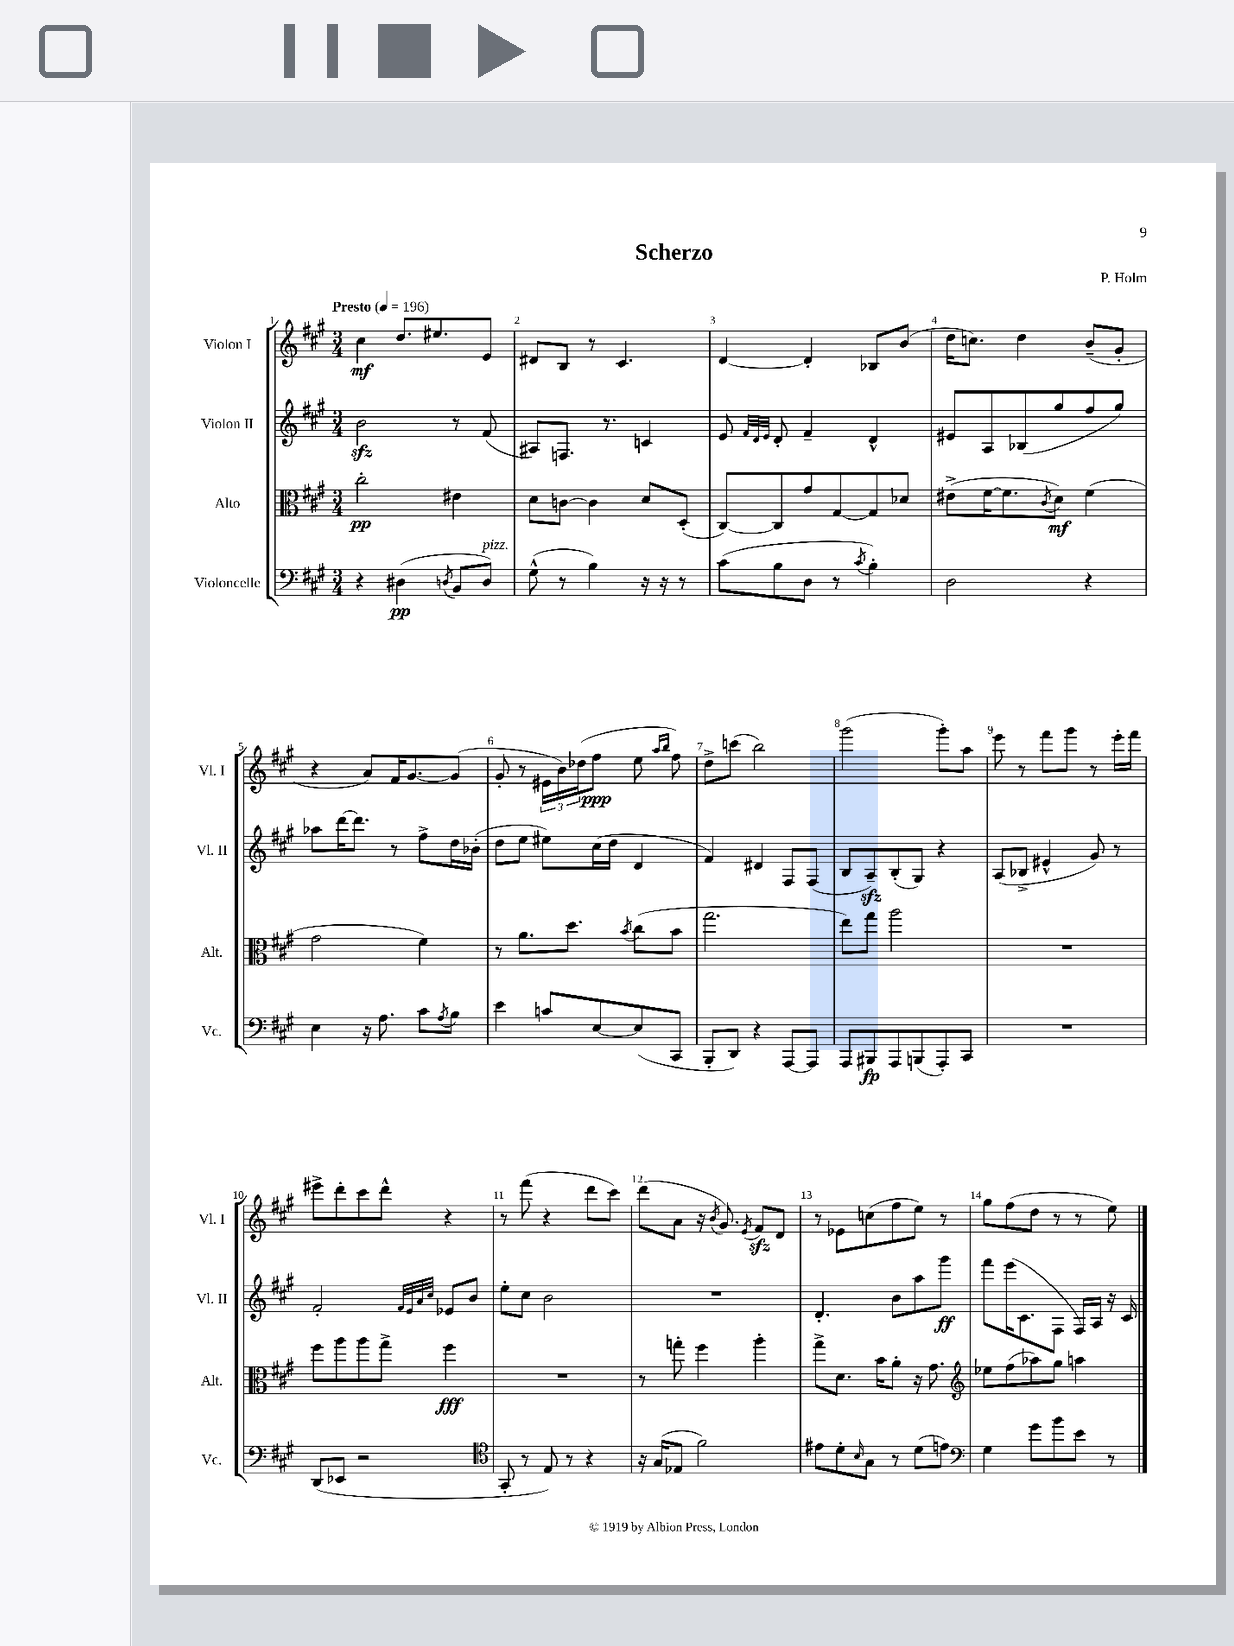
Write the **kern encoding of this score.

**kern	**kern	**kern	**kern
*staff4	*staff3	*staff2	*staff1
*clefF4	*clefC3	*clefG2	*clefG2
*k[f#c#g#]	*k[f#c#g#]	*k[f#c#g#]	*k[f#c#g#]
*M3/4	*M3/4	*M3/4	*M3/4
*MM196	*MM196	*MM196	*MM196
4r	2cc#'	2b	4cc#
(4D#	.	.	8.dd
.	.	.	8.ee#
8qD	.	.	.
8BB	4e#	8r	.
8D)	.	(8f#	8e
=	=	=	=
(8G#^^	8d	8A#)	8d#
8r	[8c	8.F	8B
4B)	4c]	.	8r
.	.	8.r	.
.	.	.	4.c#
16r	8d	4c	.
16r	.	.	.
8r	(8D'	.	.
=	=	=	=
(8c#	[8C#)	8e	[4d
.	.	32qqf#	.
.	.	32qqd	.
.	.	32qqe	.
8B	8C#]	8d'	.
8D	8g#	4f#~	4d']
8r	[8G#	.	.
8qc#	.	.	.
4B')	8G#]	4d^^	8B-
.	8d-	.	(8b
=	=	=	=
2D	(8e#^	8e#	16dd
.	.	.	8.cc)
.	[16f#	8A	.
.	8.f#]	.	.
.	.	(8B-	4dd
.	8qc#	.	.
.	8d)	8gg#	.
4r	(4f#	8ff#	(8b~
.	.	8gg#)	8g#'
=	=	=	=
4E	2g#	8aa-	4r
.	.	[16ddd	.
.	.	8.ddd]	.
16r	.	.	8a)
8.A	.	.	.
.	.	8r	16f#
.	.	.	[8.g#
8c#	4f#)	8ff#^	.
8qA	.	.	.
8B	.	16dd	(8g#]
.	.	(16b-'	.
=	=	=	=
4e	8r	8dd	8g#'
.	8.a	8ee	8r
8c	.	8ee#)	24e#
.	.	.	24b)
.	8.dd	.	.
.	.	.	(24dd-
[8E	.	(16cc#	8ff#
.	.	16dd	.
.	8qb	.	.
(8E]	(8cc#	4d	8ee
.	.	.	16qqaa
.	.	.	16qqbb
8CC#	8b	.	8ff#)
=	=	=	=
8BBB'	2.gg#	4f#)	8dd^
8DD)	.	.	(8ccc
4r	.	4d#	2bb)
[8AAA	.	8F#	.
8AAA]	.	(8F#	.
=	=	=	=
8AAA	8ee)	8B	(2ggg#
8BBB#	8gg#	8A~)	.
8AAA	2aa	(8B'	.
(8BBB	.	8G#)	.
8AAA')	.	4r	8ggg#')
8CC#	.	.	8aa
=	=	=	=
2.r	2.r	(8A	8eee
.	.	8B-^	8r
.	.	4e#^^	8fff#
.	.	.	8ggg#
.	.	8g#)	8r
.	.	8r	16eee'
.	.	.	16fff#
=	=	=	=
(8DD	8ff#	2f#'	8eee#^
8EE-	8aa	.	8ddd'
2r	8aa	.	8ccc#
.	8gg#^	.	8ddd^^
.	.	32qqf#	.
.	.	32qqe	.
.	.	32qqa	.
.	.	32qqcc#	.
.	4ff#	8e-	4r
.	.	8b	.
=	=	=	=
*clefC4	*	*	*
8GG#'	2.r	8ee'	8r
8r	.	8cc#	(8fff#
8E)	.	2b	4r
8r	.	.	.
4r	.	.	8ddd
.	.	.	8ccc#)
=	=	=	=
16r	8r	2.r	(8ddd
(16G#	.	.	.
8E-	8gg'	.	8a
2f#)	4ff#	.	16r
.	.	.	8qb
.	.	.	8.g#)
.	.	.	8qe
.	4aa'	.	8f#
.	.	.	8d
=	=	=	=
8e#	8gg#^	4.d'	8r
8d'	8.d	.	8e-
16qqB	.	.	.
8G#	.	.	(8cc
.	16b	.	.
8r	8a'	8b	8ff#
(8d	16r	8aa	8ee)
.	8.g#	.	.
8e)	.	8ggg#	8r
=	=	=	=
*clefF4	*clefG2	*	*
4G#	8ee-	8fff#	8gg#
.	(8ff#	(16eee	(8ff#
.	.	8.c#	.
8g#	8aa-)	.	8dd
8b	8gg#	8F#	8r
8e	4aa	16F#)	8r
.	.	16A	.
8r	.	16r	8ee)
.	.	16c#	.
==	==	==	==
*-	*-	*-	*-
